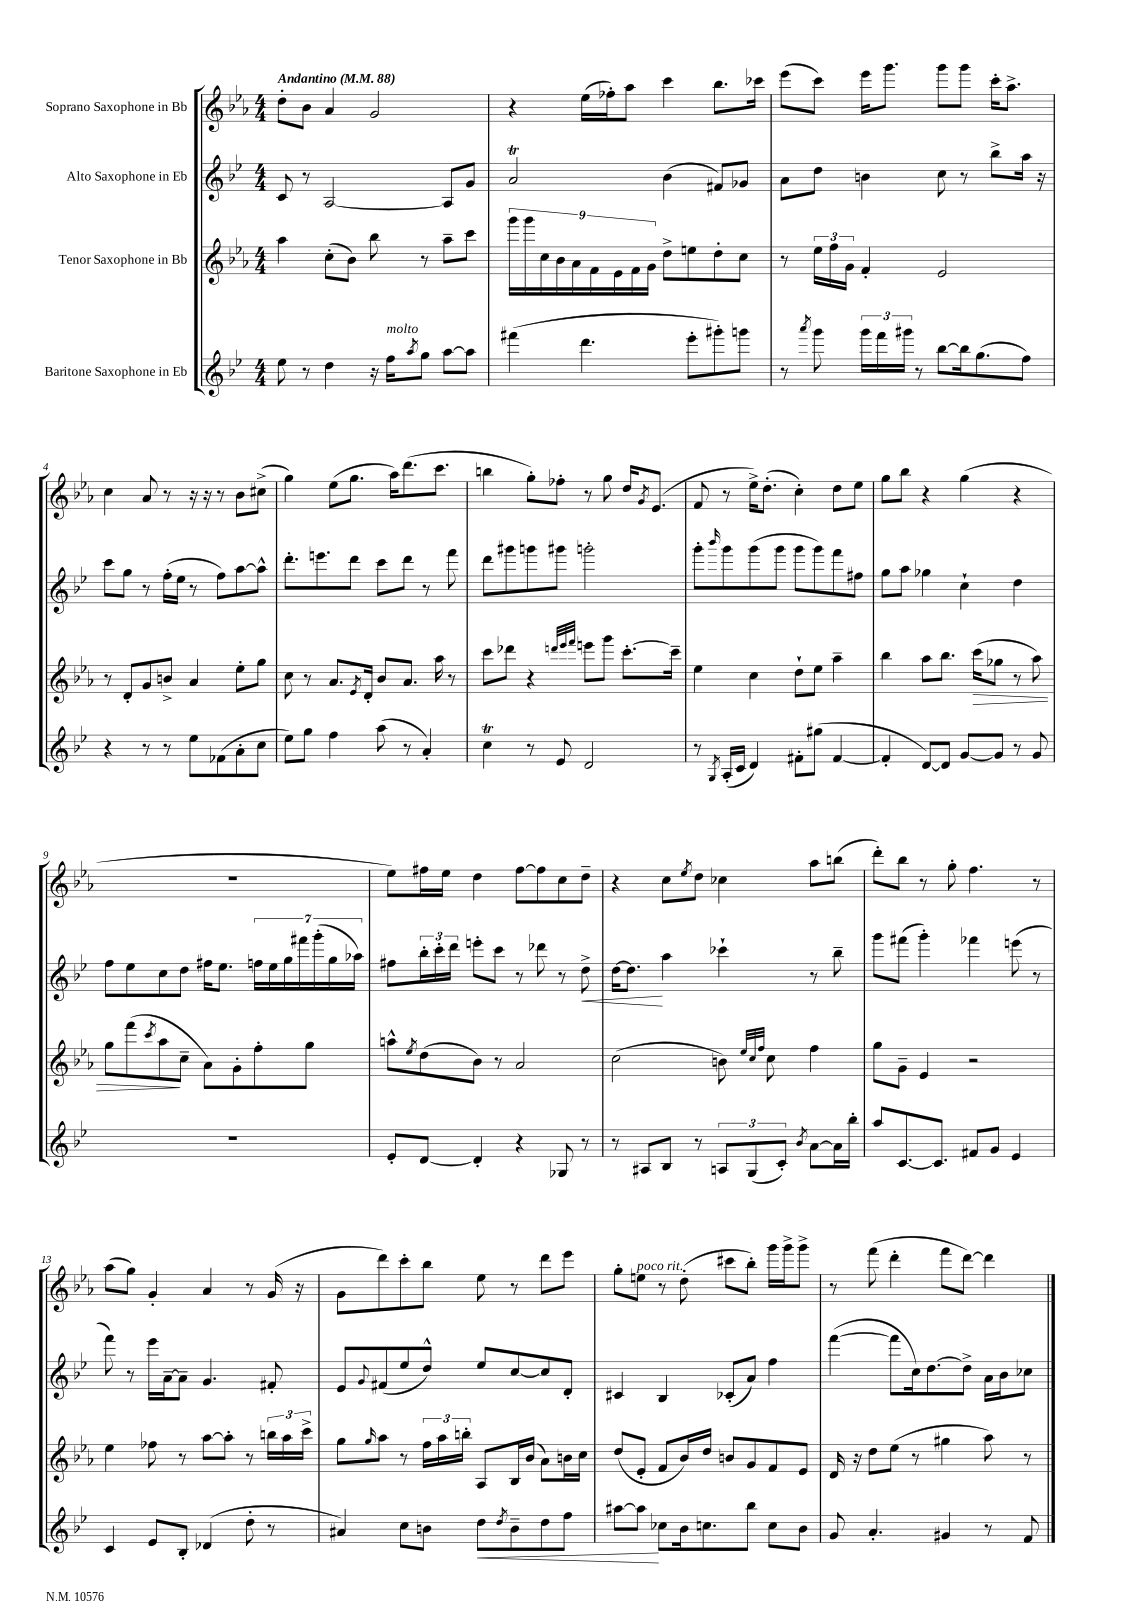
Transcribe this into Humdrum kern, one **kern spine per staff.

**kern	**dynam	**kern	**dynam	**kern	**dynam	**kern
*part4	*part4	*part3	*part3	*part2	*part2	*part1
*staff4	*staff4	*staff3	*staff3	*staff2	*staff2	*staff1
*I"Baritone Saxophone in Eb	*	*I"Tenor Saxophone in Bb	*	*I"Alto Saxophone in Eb	*	*I"Soprano Saxophone in Bb
*clefG2	*	*clefG2	*	*clefG2	*	*clefG2
*k[b-e-]	*	*k[b-e-a-]	*	*k[b-e-]	*	*k[b-e-a-]
*M4/4	*	*M4/4	*	*M4/4	*	*M4/4
*MM88	*	*MM88	*	*MM88	*	*MM88
=1	=1	=1	=1	=1	=1	=1
!	!	!	!	!	!	!LO:TX:a:B:t=Andantino
8ee-\	.	4aa-\	.	8c/	.	8dd'\L
8r	.	.	.	8r	.	8b-\J
4dd\	.	(8cc'\L	.	[2A/	.	4a-/
.	.	8b-\J)	.	.	.	.
16r	.	8bb-\	.	.	.	2g/
!LO:TX:a:i:t=molto	!	!	!	!	!	!
16ff\KL	.	.	.	.	.	.
8qaa/	.	.	.	.	.	.
8gg\J	.	8r	.	.	.	.
[8aa\L	.	8aa-~\L	.	8A/L]	.	.
8aa\J]	.	8ccc\J	.	8g/J	.	.
=2	=2	=2	=2	=2	=2	=2
(4fff#X\	.	18ggg\LL	.	2at/	.	4r
.	.	18ggg\	.	.	.	.
.	.	18cc\	.	.	.	.
.	.	18b-\	.	.	.	.
.	.	18a-\	.	.	.	.
4.ddd\	.	.	.	.	.	(16ee-\LL
.	.	18f\	.	.	.	.
.	.	.	.	.	.	16ff-X'\J)
.	.	18e-\	.	.	.	.
.	.	.	.	.	.	8aa-\J
.	.	18f\	.	.	.	.
.	.	18g\JJ	.	.	.	.
.	.	8dd^\L	.	(4b-\	.	4ccc\
8eee-'\L	.	8een\	.	.	.	.
8ggg#X'\)	.	8dd'\	.	8f#X/L)	.	8.bb-\L
8gggn\J	.	8cc\J	.	8g-X/J	.	.
.	.	.	.	.	.	16ccc-X\Jk
=3	=3	=3	=3	=3	=3	=3
8r	.	8r	.	8a\L	.	(8eee-\L
8qaaa/	.	.	.	.	.	.
8ggg\	.	24ee-\LL	.	8dd\J	.	8ccc\J)
.	.	24ff\	.	.	.	.
.	.	24g\JJ	.	.	.	.
24ggg\LL	.	4f'/	.	4bn\	.	16eee-\KL
24fff\	.	.	.	.	.	.
.	.	.	.	.	.	8.ggg\J
24ggg#X\JJ	.	.	.	.	.	.
8r	.	.	.	.	.	.
[8bb-\L	.	2e-/	.	8cc\	.	8ggg\L
16bb-\k]	.	.	.	8r	.	8ggg\J
(8.gg\	.	.	.	.	.	.
.	.	.	.	8bb-^\L	.	16ccc'\KL
.	.	.	.	.	.	8.aa-^\J
8ff\J)	.	.	.	16aa\Jk	.	.
.	.	.	.	16r	.	.
!!LO:LB:g=z
=4	=4	=4	=4	=4	=4	=4
4r	.	8r	.	8ccc\L	.	4cc\
.	.	8d'/L	.	8gg\J	.	.
8r	.	8g/	.	8r	.	8a-/
8r	.	8bn^/J	.	(16ff'\LL	.	8r
.	.	.	.	16ee-\JJ	.	.
8ee-\L	.	4a-/	.	8r	.	16r
.	.	.	.	.	.	16r
(8f-X\	.	.	.	8ff\L)	.	8r
8a'\	.	8ee-'\L	.	[8aa\	.	8b-\L
8cc\J	.	8gg\J	.	8aa^^\J]	.	(8cc#X^\J
=5	=5	=5	=5	=5	=5	=5
8ee-\L)	.	8cc\	.	8.ddd'\L	.	4gg\)
8gg\J	.	8r	.	.	.	.
.	.	.	.	8.eeen\	.	.
4ff\	.	8.a-/L	.	.	.	(8ee-\L
.	.	.	.	8ddd\J	.	8.gg\J
.	.	8qe-/	.	.	.	.
.	.	16d'/Jk	.	.	.	.
(8aa\	.	8b-/L	.	8ccc\L	.	.
.	.	.	.	.	.	16aa-\KL)
8r	.	8.a-/J	.	8ddd\J	.	(8.ddd\
4a'/)	.	.	.	8r	.	.
.	.	16aa-\	.	.	.	8.ccc\J
.	.	8r	.	8fff\	.	.
=6	=6	=6	=6	=6	=6	=6
4ccT\	.	8ccc\L	.	8ddd\L	.	4bbn\
.	.	8ddd-X\J	.	8ggg#X\	.	.
8r	.	4r	.	8gggn\	.	8gg'\L)
8e-/	.	.	.	8ggg#X\J	.	8ff-X'\J
.	.	32qqdddn/LLL	.	.	.	.
.	.	32qqeee-/	.	.	.	.
.	.	32qqfff/JJJ	.	.	.	.
2d/	.	8eeen\L	.	2gggn'\	.	8r
.	.	8ggg\J	.	.	.	8gg\
.	.	[8.ccc'\L	.	.	.	16dd/KL
.	.	.	.	.	.	8qg/
.	.	.	.	.	.	(8.e-/J
.	.	16ccc~\Jk]	.	.	.	.
=7	=7	=7	=7	=7	=7	=7
8r	.	4ee-\	.	8ggg'\L	.	8f/
8qG/	.	.	.	16qqbbb-/	.	.
(16A'/LL	.	.	.	8ggg\	.	8r
16c/JJ	.	.	.	.	.	.
4d/)	.	4cc\	.	(8ggg\	.	16ee-^\KL)
.	.	.	.	.	.	(8.dd'\J
.	.	.	.	8ggg\J	.	.
8f#X'\L	.	8dd`\L	.	8ggg\L	.	4cc'\)
(8gg#X\J	.	8ee-\J	.	8ggg\)	.	.
[4f#/	.	4aa-~\	.	8fff\	.	8dd\L
.	.	.	.	8ff#X\J	.	8ee-\J
=8	=8	=8	=8	=8	=8	=8
4f#'/]	.	4bb-\	.	8gg\L	.	8gg\L
.	.	.	.	8aa\J	.	8bb-\J
[8d/L)	.	8aa-\L	.	4gg-X\	.	4r
8d/J]	.	8.bb-\J	.	.	.	.
[8g/L	.	.	.	4cc`\	.	(4gg\
!	!	!	!LO:HP:b	!	!	!
.	.	(16ccc\KL	>	.	.	.
8g/J]	.	8gg-X\J	.	.	.	.
8r	.	8r	.	4dd\	.	4r
8g/	.	8aa-\)	.	.	.	.
!!LO:LB:g=z
=9	=9	=9	=9	=9	=9	=9
1r	.	8gg\L	.	8ff\L	.	1r
.	.	(8fff\	.	8ee-\	.	.
.	.	8qccc/	.	.	.	.
.	.	8aa-\	.	8cc\	.	.
.	.	8cc~\J	]	8dd\J	.	.
.	.	8a-\L)	.	16ff#X\KL	.	.
.	.	.	.	8.ee-\J	.	.
.	.	8g'\	.	.	.	.
.	.	8ff'\	.	28ffn\LL	.	.
.	.	.	.	28ee-\	.	.
.	.	.	.	28gg\	.	.
.	.	.	.	28fff#X\	.	.
.	.	8gg\J	.	.	.	.
.	.	.	.	(28ggg'\	.	.
.	.	.	.	28gg\	.	.
.	.	.	.	28aa-X\JJ)	.	.
=10	=10	=10	=10	=10	=10	=10
8e-'/L	.	8aan^^\L	.	8ff#X\L	.	8ee-\L)
.	.	8qee-/	.	.	.	.
[8d/J	.	(8dd\	.	24bb-'\L	.	16ff#X\L
.	.	.	.	24ccc'\	.	.
.	.	.	.	.	.	16ee-\JJ
.	.	.	.	24ddd\JJ	.	.
4d'/]	.	8b-\J)	.	8eeen'\L	.	4dd\
.	.	8r	.	8ccc\J	.	.
4r	.	2a-/	.	8r	.	[8ff#\L
.	.	.	.	8ddd-X\	.	8ff#\]
8G-X/	.	.	.	8r	.	8cc\
!	!	!	!	!	!LO:HP:b	!
8r	.	.	.	8dd^\	<	8dd~\J
=11	=11	=11	=11	=11	=11	=11
8r	.	(2cc\	.	[16dd\KL	.	4r
.	.	.	.	8.dd\J]	.	.
8A#X/L	.	.	.	.	.	.
8B-/J	.	.	.	4aa\	[	8cc\L
.	.	.	.	.	.	8qee-/
8r	.	.	.	.	.	8dd\J
12An/L	.	8bn\)	.	4ccc-X`\	.	4cc-X\
(12G/	.	.	.	.	.	.
.	.	32qqee-/LLL	.	.	.	.
.	.	32qqcc/	.	.	.	.
.	.	32qqff/JJJ	.	.	.	.
.	.	8cc\	.	.	.	.
12c'/J)	.	.	.	.	.	.
8qb-/	.	.	.	.	.	.
[8a\L	.	4ff\	.	8r	.	8aa-\L
16a\L]	.	.	.	8bb-~\	.	(8bbn\J
16bb-'\JJ	.	.	.	.	.	.
=12	=12	=12	=12	=12	=12	=12
8aa/L	.	8gg\L	.	8ggg\L	.	8ddd'\L)
[8.c/	.	8g~\J	.	(8fff#X\J	.	8bb-\J
.	.	4e-/	.	4ggg'\)	.	8r
8.c/J]	.	.	.	.	.	.
.	.	.	.	.	.	8gg'\
8f#X/L	.	2r	.	4fff-X\	.	4.ff\
8g/J	.	.	.	.	.	.
4e-/	.	.	.	(8eeen\	.	.
.	.	.	.	8r	.	8r
!!LO:LB:g=z
=13	=13	=13	=13	=13	=13	=13
4c/	.	4ee-\	.	8fff\)	.	(8aa-\L
.	.	.	.	8r	.	8gg\J)
8e-/L	.	8ff-X\	.	16eee-\LL	.	4g'/
.	.	.	.	[16a~\J	.	.
8B-'/J	.	8r	.	8a~\J]	.	.
(4d-X/	.	[8aa-\L	.	4.g/	.	4a-/
.	.	8aa-'\J]	.	.	.	.
8dd'\	.	8r	.	.	.	8r
8r	.	24bbn\LL	.	8f#X'/	.	(16g/
.	.	24aa-\	.	.	.	.
.	.	.	.	.	.	16r
.	.	24ccc^\JJ	.	.	.	.
=14	=14	=14	=14	=14	=14	=14
4a#X/)	.	8gg\L	.	8e-/L	.	8g\L
.	.	16qqgg/	.	8qqg/	.	.
.	.	8aa-\J	.	(8f#X/	.	8ddd\)
8cc\L	.	8r	.	8ee-/	.	8ccc'\
8bn\J	.	24ff\LL	.	8dd^^/J)	.	8bb-\J
.	.	24aa-\	.	.	.	.
.	.	24bbn'\JJ	.	.	.	.
!	!LO:HP:b	!	!	!	!	!
8dd\L	<	8A-/L	.	8ee-/L	.	8ee-\
8qdd/	.	.	.	.	.	.
8b~\	.	16B-/L	.	[8cc/	.	8r
.	.	(16b-/JJ	.	.	.	.
8dd\	.	8a-\L)	.	8cc/]	.	8ddd\L
8ff\J	.	16bn\L	.	8d'/J	.	8eee-\J
.	.	16cc\JJ	.	.	.	.
=15	=15	=15	=15	=15	=15	=15
[8aa#X\L	.	(8dd/L	.	4c#X/	.	8gg'\L
!	!	!	!	!	!	!LO:TX:a:i:t=poco rit.
8aa#\J]	.	8e-'/J	.	.	.	8een\J
8cc-X\L	[	8f/L	.	4B-/	.	8r
16b-\k	.	16b-/L)	.	.	.	(8dd'\
8.ccn\	.	16dd/JJ	.	.	.	.
.	.	8bn/L	.	(8c-X'/L	.	8ccc#X\L
8bb-\J	.	8g/	.	8a/J)	.	8bb-'\J)
8cc\L	.	8f/	.	4ff\	.	16ggg\LL
.	.	.	.	.	.	16ggg^\J
8b-\J	.	8e-/J	.	.	.	8ggg^\J
=16	=16	=16	=16	=16	=16	=16
8g/	.	16d/	.	([4fff\	.	8r
.	.	16r	.	.	.	.
4.a'/	.	8dd\L	.	.	.	(8fff\
.	.	(8ee-\J	.	8fff\L]	.	4ddd'\
.	.	8r	.	16cc\k)	.	.
.	.	.	.	[8.dd\	.	.
4g#X/	.	4gg#X\	.	.	.	8fff\L
.	.	.	.	8dd^\J]	.	[8ddd\J)
8r	.	8aa-\)	.	16a\LL	.	4ddd\]
.	.	.	.	16b-\J	.	.
8f/	.	8r	.	8cc-X\J	.	.
==	==	==	==	==	==	==
*-	*-	*-	*-	*-	*-	*-
